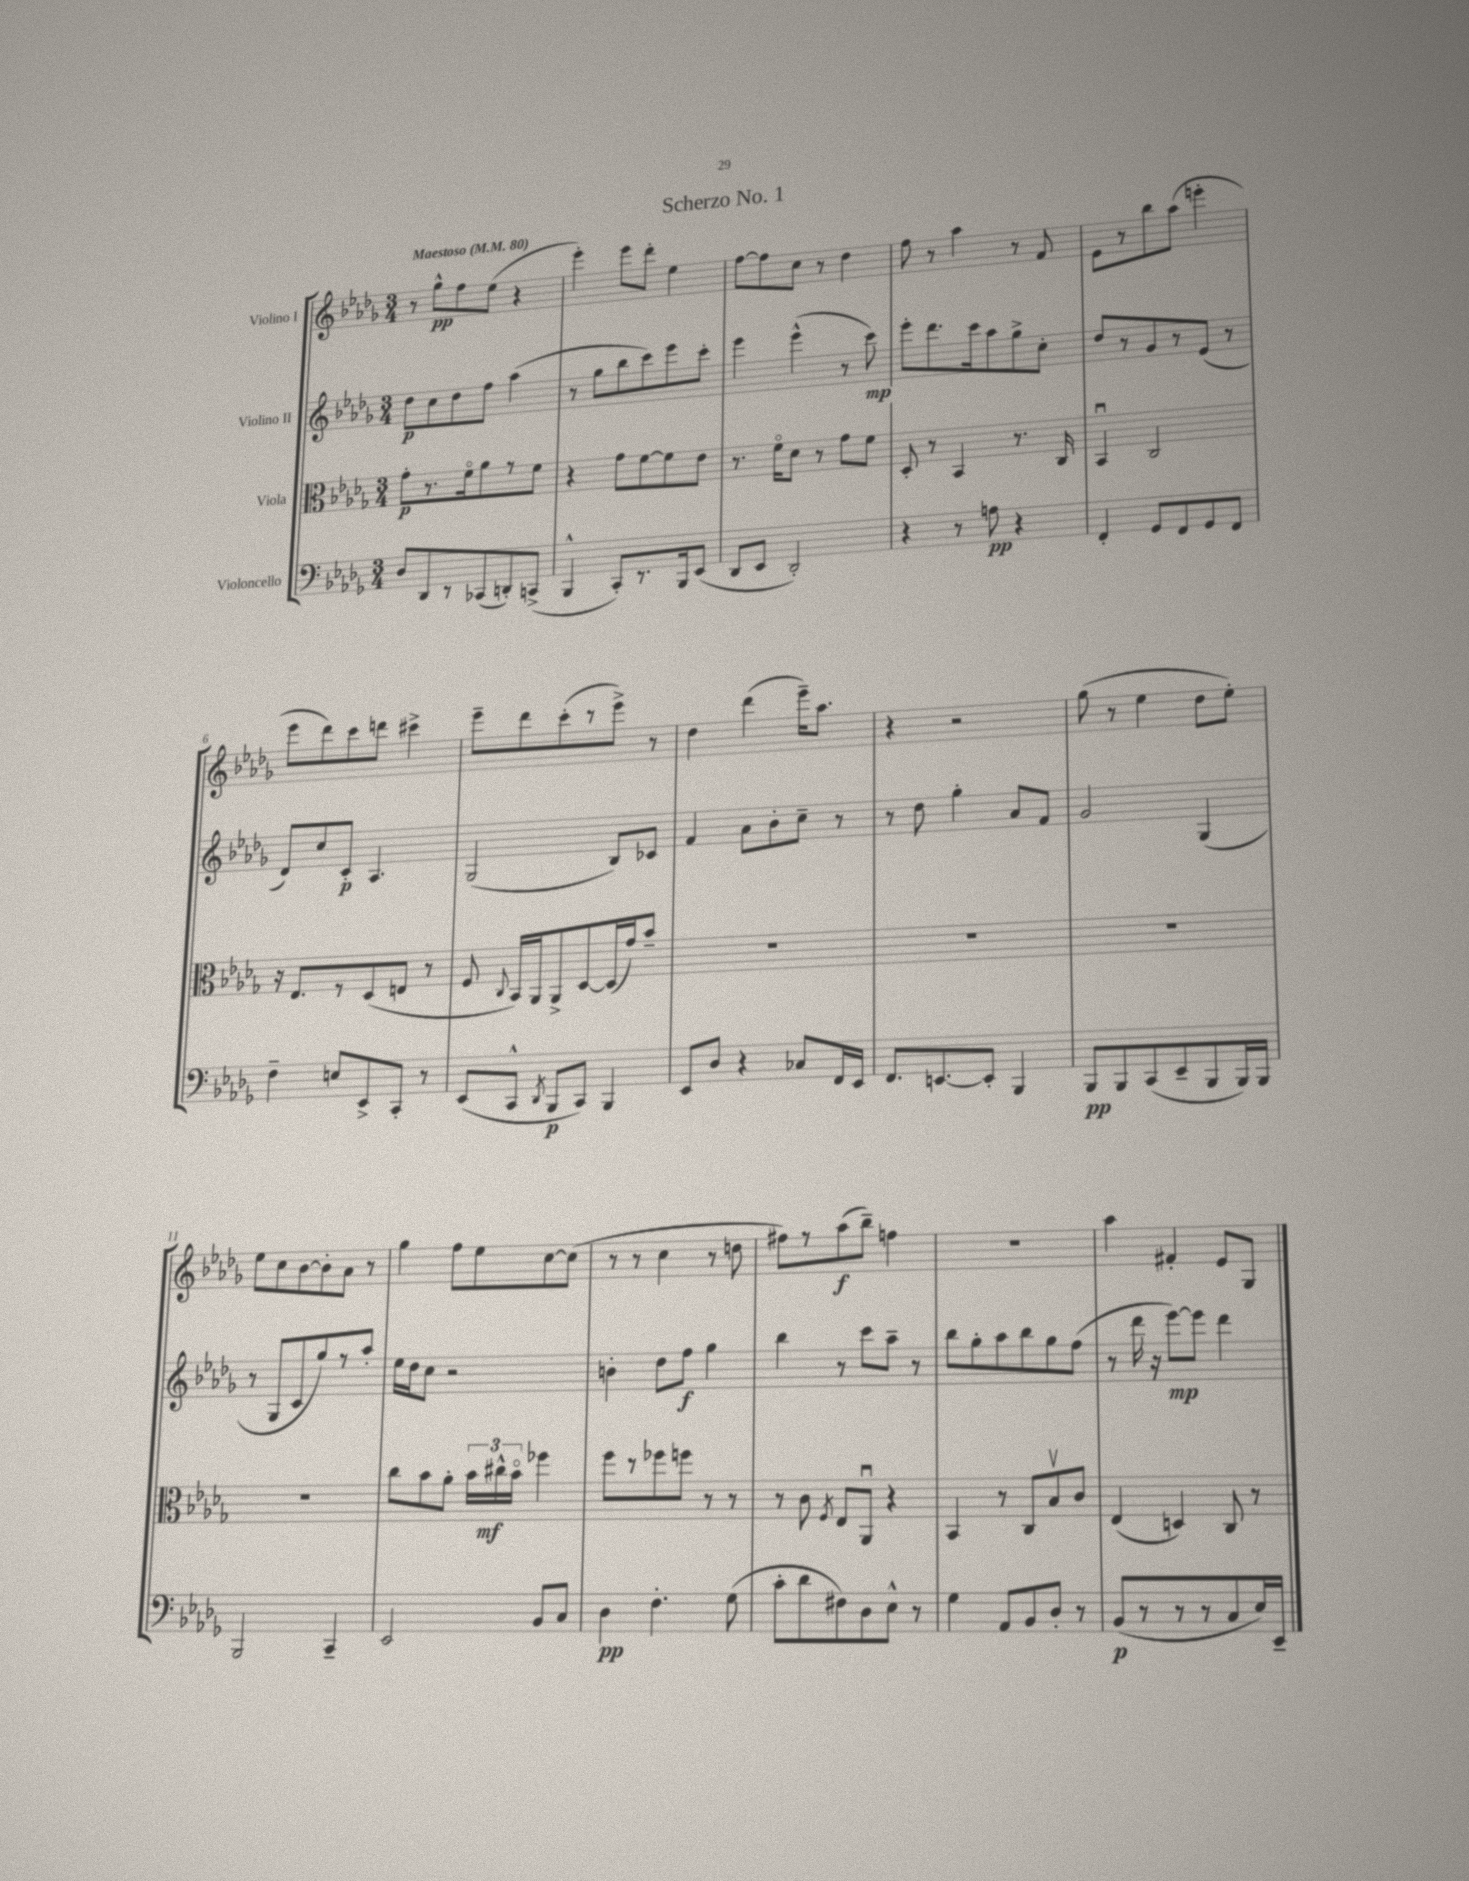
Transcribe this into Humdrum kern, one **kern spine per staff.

**kern	**dynam	**kern	**dynam	**kern	**dynam	**kern	**dynam
*part4	*part4	*part3	*part3	*part2	*part2	*part1	*part1
*staff4	*staff4	*staff3	*staff3	*staff2	*staff2	*staff1	*staff1
*I"Violoncello	*	*I"Viola	*	*I"Violino II	*	*I"Violino I	*
*clefF4	*	*clefC3	*	*clefG2	*	*clefG2	*
*k[b-e-a-d-g-]	*	*k[b-e-a-d-g-]	*	*k[b-e-a-d-g-]	*	*k[b-e-a-d-g-]	*
*M3/4	*	*M3/4	*	*M3/4	*	*M3/4	*
*MM80	*	*MM80	*	*MM80	*	*MM80	*
=1	=1	=1	=1	=1	=1	=1	=1
!	!	!	!	!	!	!LO:TX:a:B:t=Maestoso	!
8D-/L	.	8g-'\L	p	8dd-\L	p	8r	.
8DD-/	.	8.r	.	8cc\	.	8gg-^^\L	pp
8r	.	.	.	8dd-\	.	8ff\	.
.	.	16f\k	.	.	.	.	.
(8CC-X/	.	8a-\	.	8ff\J	.	(8ee-\J	.
8DDn'/)	.	8r	.	(4aa-\	.	4r	.
(8CCn^/J	.	8f\J	.	.	.	.	.
=2	=2	=2	=2	=2	=2	=2	=2
4BBB-^^/	.	4r	.	8r	.	4eee-'\)	.
.	.	.	.	8gg-\L	.	.	.
8CC'/L)	.	8g-\L	.	8bb-\	.	8eee-\L	.
8.r	.	[8f\	.	8ccc\)	.	8ddd-'\J	.
.	.	8f\]	.	8eee-\	.	4ee-\	.
16BBB-/k	.	.	.	.	.	.	.
(8EE-/J	.	8e-\J	.	8ccc'\J	.	.	.
=3	=3	=3	=3	=3	=3	=3	=3
8DD-/L	.	8.r	.	4eee-\	.	[8ff\L	.
8EE-/J	.	.	.	.	.	8ff\]	.
.	.	16f\KL	.	.	.	.	.
2DD-'/)	.	8d-\J	.	(4eee-^^\	.	8cc\J	.
.	.	8r	.	.	.	8r	.
.	.	8g-\L	.	8r	.	4dd-\	.
.	.	8f\J	.	8ccc\)	mp	.	.
=4	=4	=4	=4	=4	=4	=4	=4
4r	.	8D-'/	.	8eee-'\L	.	8ff\	.
.	.	8r	.	8.ddd-\	.	8r	.
8r	.	4BB-/	.	.	.	4aa-\	.
.	.	.	.	16ccc\k	.	.	.
8An\	pp	.	.	8aa-\	.	.	.
4r	.	8.r	.	8gg-^\	.	8r	.
.	.	.	.	8cc'\J	.	8f/	.
.	.	16C/	.	.	.	.	.
=5	=5	=5	=5	=5	=5	=5	=5
4FF'/	.	4BB-u/	.	8dd-/L	.	8e-\L	.
.	.	.	.	8r	.	8r	.
8GG-/L	.	2C/	.	8g-/	.	8bb-\	.
8FF/	.	.	.	8r	.	(8aa-\J	.
8GG-/	.	.	.	(8e-/J	.	4eeen'\	.
8FF/J	.	.	.	8r	.	.	.
!!LO:LB:g=z
=6	=6	=6	=6	=6	=6	=6	=6
4F~\	.	16r	.	8d-/L)	.	8eee-\L	.
.	.	8.E-/L	.	.	.	.	.
.	.	.	.	8cc/	.	8ddd-\)	.
8En/L	.	8r	.	8c'/J	p	8ccc\	.
8EE-^/	.	(8D-/	.	4.A-/	.	8dddn\J	.
8CC'/J	.	8En/J	.	.	.	4ccc#X^\	.
8r	.	8r	.	.	.	.	.
=7	=7	=7	=7	=7	=7	=7	=7
(8EE-/L	.	8F/	.	(2G-/	.	8eee-~\L	.
.	.	8qqC/	.	.	.	.	.
8CC^^/J	.	16BB-/LL)	.	.	.	8ddd-\	.
.	.	16AA-/J	.	.	.	.	.
8qDD-/	.	.	.	.	.	.	.
8BBB-/L	p	8AA-^/	.	.	.	(8ccc'\	.
8CC/J)	.	[8D-/	.	.	.	8r	.
4BBB-/	.	(16D-/L]	.	8B-/L)	.	8eee-^\J)	.
.	.	16g-/J)	.	.	.	.	.
.	.	8b-~/J	.	8c-X/J	.	8r	.
=8	=8	=8	=8	=8	=8	=8	=8
8EE-/L	.	2.r	.	4f/	.	4dd-\	.
8D-/J	.	.	.	.	.	.	.
4r	.	.	.	8a-\L	.	(4ddd-\	.
.	.	.	.	8b-'\	.	.	.
8C-X/L	.	.	.	8cc~\J	.	16eee-~\KL)	.
.	.	.	.	.	.	8.aa-\J	.
16FF/L	.	.	.	8r	.	.	.
16EE-/JJ	.	.	.	.	.	.	.
=9	=9	=9	=9	=9	=9	=9	=9
8.FF/L	.	2.r	.	8r	.	4r	.
.	.	.	.	8dd-\	.	.	.
[8.EEn/	.	.	.	.	.	.	.
.	.	.	.	4gg-'\	.	2r	.
8EE'/J]	.	.	.	.	.	.	.
4BBB-/	.	.	.	8a-/L	.	.	.
.	.	.	.	8f/J	.	.	.
=10	=10	=10	=10	=10	=10	=10	=10
8BBB-/L	pp	2.r	.	2g-/	.	(8gg-\	.
8BBB-/	.	.	.	.	.	8r	.
(8CC/	.	.	.	.	.	4ee-\	.
8EE-~/	.	.	.	.	.	.	.
8BBB-/	.	.	.	(4G-/	.	8dd-\L	.
16BBB-/L)	.	.	.	.	.	8ee-'\J)	.
16BBB-/JJ	.	.	.	.	.	.	.
!!LO:LB:g=z
=11	=11	=11	=11	=11	=11	=11	=11
2BBB-/	.	2.r	.	8r	.	8ee-\L	.
.	.	.	.	8G-/L	.	8cc\	.
.	.	.	.	8c/	.	[8b-\	.
.	.	.	.	8gg-/)	.	8b-'\]	.
4CC~/	.	.	.	8r	.	8a-\J	.
.	.	.	.	8aa-'/J	.	8r	.
=12	=12	=12	=12	=12	=12	=12	=12
2EE-/	.	8cc\L	.	16ee-\LL	.	4gg-\	.
.	.	.	.	16dd-\J	.	.	.
.	.	8b-\	.	8cc\J	.	.	.
.	.	8a-'\J	.	2r	.	8ff\L	.
.	.	24b-\LL	.	.	.	8ee-\	.
.	.	24cc#X^^\	mf	.	.	.	.
.	.	24b-\JJ	.	.	.	.	.
8BB-/L	.	4ff-X\	.	.	.	[8cc\	.
8C/J	.	.	.	.	.	(8cc\J]	.
=13	=13	=13	=13	=13	=13	=13	=13
4D-\	pp	8ff\L	.	4bn'\	.	8r	.
.	.	8r	.	.	.	8r	.
4.F'\	.	8ff-X\	.	8dd-\L	.	4cc\	.
.	.	8ffn\J	.	8ff\J	f	.	.
.	.	8r	.	4gg-\	.	8r	.
(8G-\	.	8r	.	.	.	8ddn\	.
=14	=14	=14	=14	=14	=14	=14	=14
8c'\L	.	8r	.	4bb-\	.	8ff#X\L)	.
8d-\	.	8c\	.	.	.	8r	.
.	.	8qF/	.	.	.	.	.
8F#X\)	.	8E-/L	.	8r	.	(8aa-\	f
8D-\	.	8AA-u/J	.	8ccc\L	.	8bb-~\J)	.
8E-^^\J	.	4r	.	8aa-~\J	.	4ffn\	.
8r	.	.	.	8r	.	.	.
=15	=15	=15	=15	=15	=15	=15	=15
4G-\	.	4BB-/	.	8bb-\L	.	2.r	.
.	.	.	.	8gg-'\	.	.	.
8AA-/L	.	8r	.	8aa-\	.	.	.
8BB-/	.	8C/L	.	8bb-\	.	.	.
8D-'/J	.	8B-v/	.	8gg-\	.	.	.
8r	.	8c/J	.	(8ff\J	.	.	.
=16	=16	=16	=16	=16	=16	=16	=16
(8BB-/L	p	(4E-/	.	8r	.	4aa-\	.
8r	.	.	.	16ddd-\	.	.	.
.	.	.	.	16r	.	.	.
8r	.	4Dn/)	.	[8eee-\L)	mp	4f#X'/	.
8r	.	.	.	8eee-\J]	.	.	.
8C/	.	8C/	.	4ddd-\	.	8e-/L	.
16E-/L)	.	8r	.	.	.	8G-/J	.
16EE-~/JJ	.	.	.	.	.	.	.
==	==	==	==	==	==	==	==
*-	*-	*-	*-	*-	*-	*-	*-
